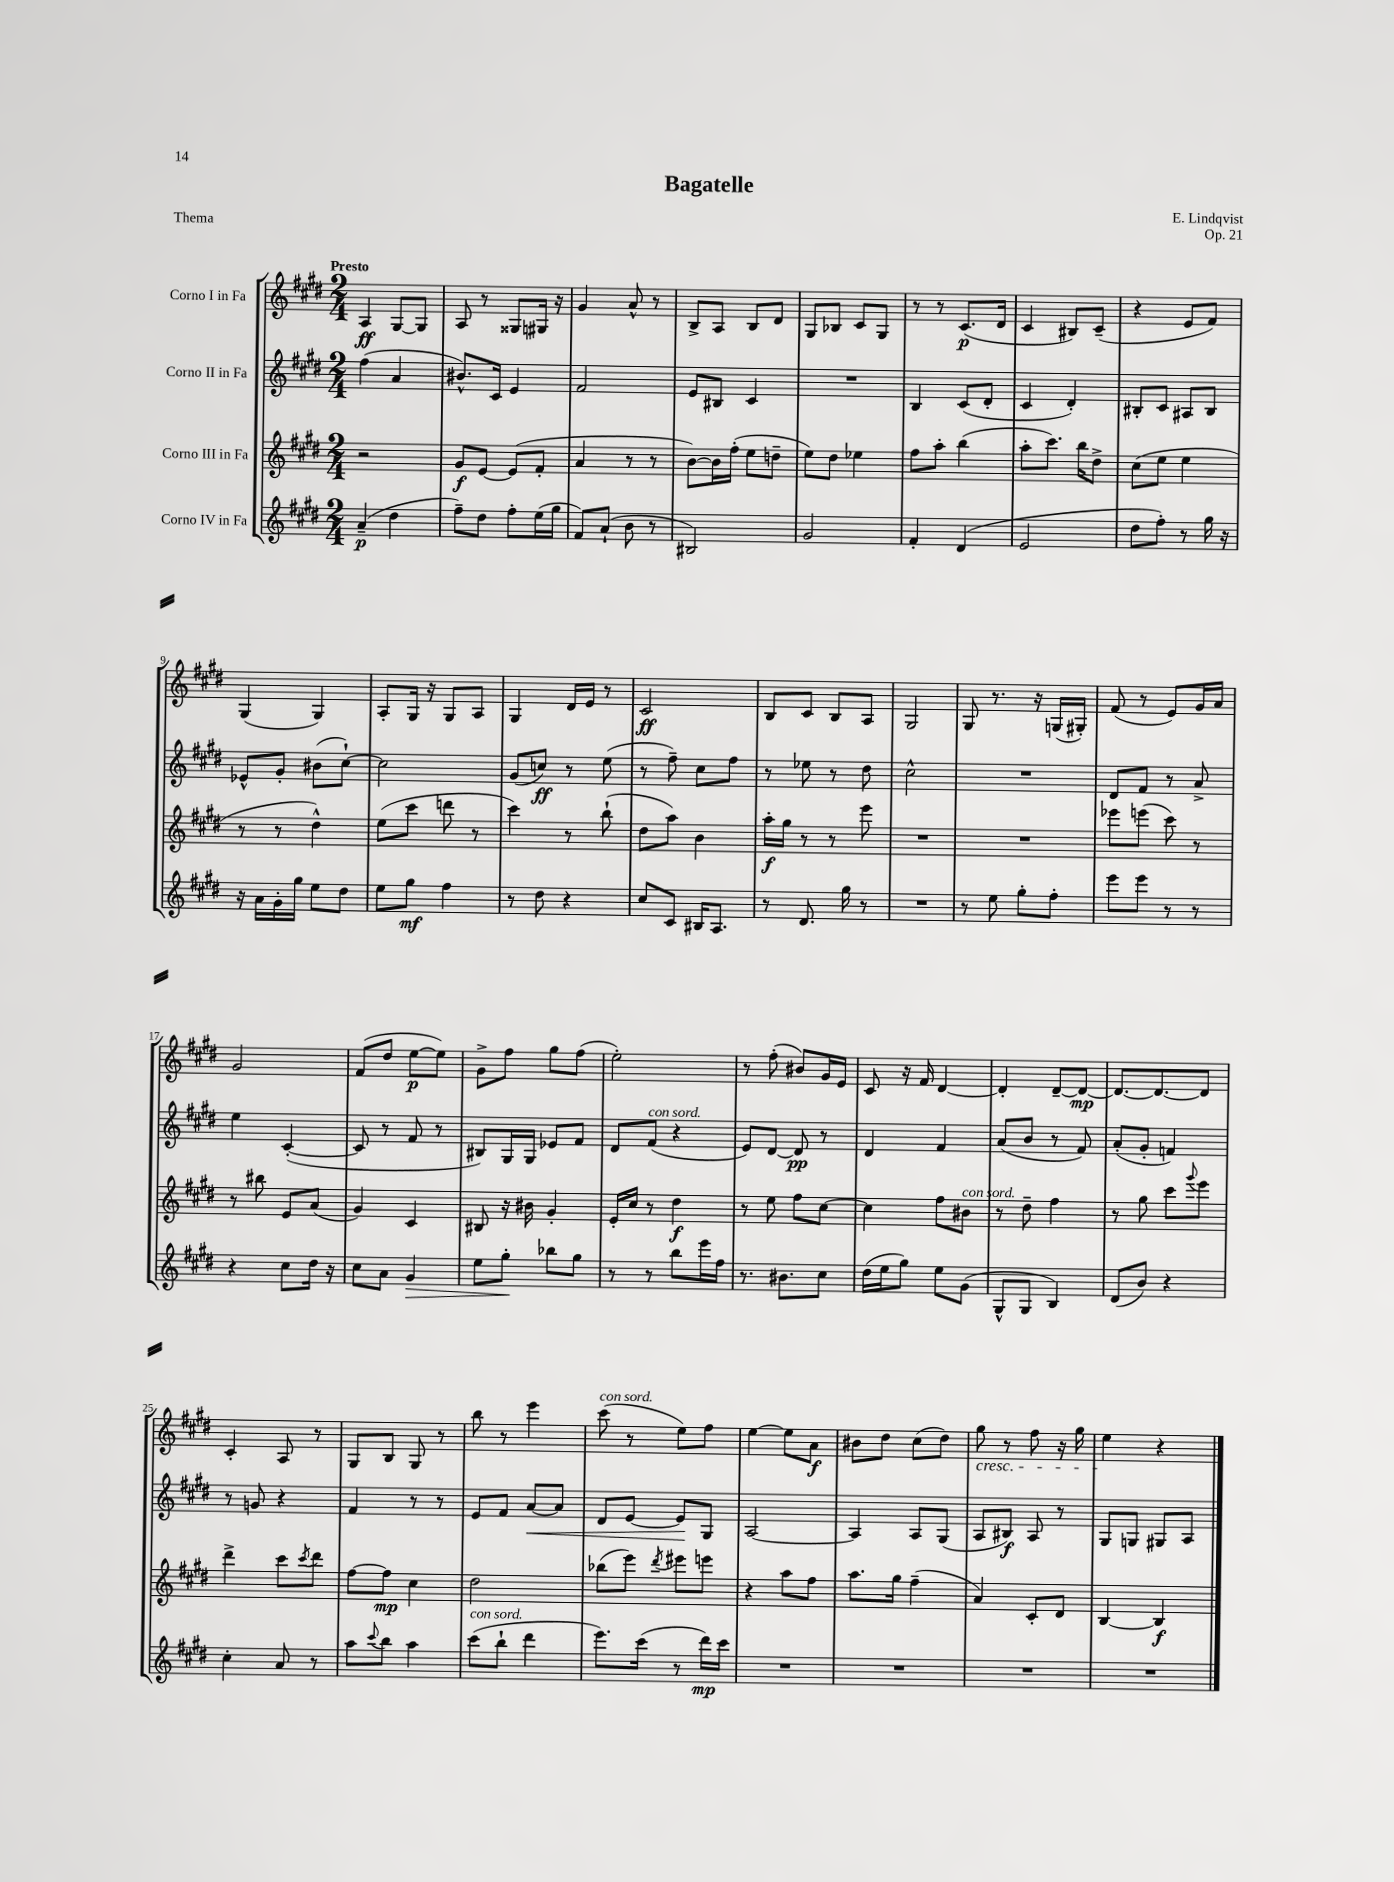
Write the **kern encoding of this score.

**kern	**kern	**kern	**kern
*staff4	*staff3	*staff2	*staff1
*clefG2	*clefG2	*clefG2	*clefG2
*k[f#c#g#d#]	*k[f#c#g#d#]	*k[f#c#g#d#]	*k[f#c#g#d#]
*M2/4	*M2/4	*M2/4	*M2/4
(4a~/	2r	(4ff#\	4A/
4dd#\	.	4a/	[8G#/L
.	.	.	8G#/]J
=	=	=	=
8ff#~\L)	8g#/L	8.b#^^/L)	8A/
8dd#\J	[8e/J	.	8r
.	.	16c#/Jk	.
8ff#'\L	(8e/]L	4e/	8G##/L
(16ee\L	8f#'/J	.	16G#/Jk
16gg#\JJ	.	.	16r
=	=	=	=
8f#/L)	4a/	2f#/	4g#/
(8a`/J	.	.	.
8b\	8r	.	8a^^/
8r	8r	.	8r
=	=	=	=
2B#/)	[8b\L)	8e/L	8B^/L
.	16b\]L	8B#/J	8A/J
.	(16ff#'\JJ	.	.
.	8ee\L	4c#/	8B/L
.	8dd~\J	.	8d#/J
=	=	=	=
2g#/	8ee\L)	2r	8G#/L
.	8dd#\J	.	8B-/J
.	4ee-\	.	8c#/L
.	.	.	8G#/J
=	=	=	=
4f#'/	8ff#\L	4B/	8r
.	8aa'\J	.	8r
(4d#/	(4bb\	(8c#/L	(8.c#/L
.	.	8d#'/J	.
.	.	.	16d#/Jk
=	=	=	=
2e/	8aa'\L	4c#/	4c#/
.	8.ccc#\J)	.	.
.	.	4d#'/)	8B#/L)
.	16bb\LK	.	.
.	8dd#^\J	.	(8c#~/J
=	=	=	=
8dd#\L	(8cc#\L	8B#'/L	4r
8ff#'\J)	8ee\J	8c#/J	.
8r	4ee\	8A#/L	8e/L
16gg#\	.	8B#/J	8f#/J)
16r	.	.	.
=	=	=	=
16r	8r	8e-^^/L	(4G#/
16a\LL	.	.	.
16g#'\	8r	8g#'/J	.
16gg#\JJ	.	.	.
8ee\L	4dd#^^\)	(8b#\L	4G#/)
8dd#\J	.	[8cc#`\J)	.
=	=	=	=
8ee\L	(8ee\L	2cc#\]	8A'/L
8gg#\J	8ccc#\J	.	16G#/Jk
.	.	.	16r
4ff#\	8ddd\	.	8G#/L
.	8r	.	8A/J
=	=	=	=
8r	4ccc#\)	(8g#/L	4G#/
8dd#\	.	8cc/J)	.
4r	8r	8r	16d#/LL
.	.	.	16e/JJ
.	(8bb`\	(8ee\	8r
=	=	=	=
8cc#/L	8dd#\L	8r	2c#/
8c#/J	8aa\J)	8ff#~\)	.
16B#/LK	4b\	8cc#\L	.
8.A/J	.	.	.
.	.	8ff#\J	.
=	=	=	=
8r	16aa'\LL	8r	8B/L
.	16gg#\JJ	.	.
8.d#/	8r	8ee-\	8c#/J
.	8r	8r	8B/L
16gg#\	.	.	.
8r	8eee\	8dd#\	8A/J
=	=	=	=
2r	2r	2cc#^^\	2G#/
=	=	=	=
8r	2r	2r	8G#/
8ee\	.	.	8.r
8gg#'\L	.	.	.
.	.	.	16r
8ff#'\J	.	.	(16G/LL
.	.	.	16G#'/JJ)
=	=	=	=
8eee\L	8eee-\L	8d#/L	(8f#/
8eee\J	(8eee\J	8f#/J	8r
8r	8ccc#\)	8r	8e/L)
8r	8r	8a^/	16g#/L
.	.	.	16a/JJ
=	=	=	=
4r	8r	4ee\	2g#/
.	8bb#\	.	.
8cc#\L	8e/L	([4c#'/	.
16dd#\Jk	(8a/J	.	.
16r	.	.	.
=	=	=	=
8cc#\L	4g#/)	8c#/]	(8f#/L
8a\J	.	8r	8dd#/J
4g#/	4c#/	8f#/	[8ee\L
.	.	8r	8ee\]J)
=	=	=	=
8ee\L	8B#/	8B#/L)	8g#^\L
8gg#'\J	16r	16G#/L	8ff#\J
.	16b#\	16G#/JJ	.
8bb-\L	4g#'/	8e-/L	8gg#\L
8gg#\J	.	8f#/J	(8ff#\J
=	=	=	=
8r	16e'/LL	8d#/L	2ee'\)
.	16cc#/JJ	.	.
8r	8r	(8f#/J	.
8bb\L	4dd#\	4r	.
16eee\L	.	.	.
16ff#\JJ	.	.	.
=	=	=	=
8.r	8r	8e/L)	8r
.	8ee\	[8d#/J	(8ff#'\
8.b#\L	.	.	.
.	8ff#\L	8d#/]	8b#/L)
8cc#\J	[8cc#\J	8r	16g#/L
.	.	.	16e/JJ
=	=	=	=
(16dd#\LL	4cc#\]	4d#/	8c#/
16ee\J	.	.	.
8gg#\J)	.	.	16r
.	.	.	16f#/
8ee\L	8ff#\L	4f#/	[4d#/
(8g#\J	8b#\J	.	.
=	=	=	=
8G#^^/L	8r	(8a/L	4d#'/]
8G#/J	8dd#~\	8b/J	.
4B/)	4ff#\	8r	[8d#~/L
.	.	8f#/)	8d#/_J
=	=	=	=
(8d#/L	8r	(8a'/L	8.d#/_L
8b/J)	8gg#\	8g#'/J	.
.	.	.	8.d#/_
4r	8ccc#\L	4f/)	.
.	8qqggg#/	.	.
.	8eee\J	.	8d#/]J
=	=	=	=
4cc#'\	4ddd#^\	8r	4c#'/
.	.	8g/	.
8a/	8ccc#\L	4r	8A/
.	8qccc#/	.	.
8r	8ddd#\J	.	8r
=	=	=	=
8aa\L	[8ff#\L	4f#/	8G#/L
8qqccc#/	.	.	.
8bb\J	8ff#\]J	.	8B/J
4aa\	4cc#\	8r	8G#/
.	.	8r	8r
=	=	=	=
(8ccc#\L	2dd#\	8e/L	8bb\
8bb`\J	.	8f#/J	8r
4ddd#\	.	[8a/L	4eee\
.	.	8a/]J	.
=	=	=	=
8.eee\L)	(8bb-\L	8d#/L	(8ccc#\
.	8eee\J)	[8e/J	8r
(16ccc#\Jk	.	.	.
.	8qddd#/	.	.
8r	8eee#\L	8e/]L	8ee\L)
16ddd#\LL)	8eee\J	8G#/J	8ff#\J
16ccc#\JJ	.	.	.
=	=	=	=
2r	4r	[2A/	[4ee\
.	8aa\L	.	8ee\]L
.	8ff#\J	.	8a\J
=	=	=	=
2r	8.aa\L	4A/]	8b#\L
.	.	.	8dd#\J
.	16gg#\Jk	.	.
.	(4ff#~\	8A/L	(8cc#\L
.	.	(8G#/J	8dd#\J)
=	=	=	=
2r	4a/)	8A/L	8gg#\
.	.	8B#/J)	8r
.	8c#'/L	8A/	8ff#\
.	8d#/J	8r	16r
.	.	.	16gg#\
=	=	=	=
2r	[4B/	8G#/L	4ee\
.	.	8G/J	.
.	4B/]	8G#/L	4r
.	.	8A/J	.
==	==	==	==
*-	*-	*-	*-
